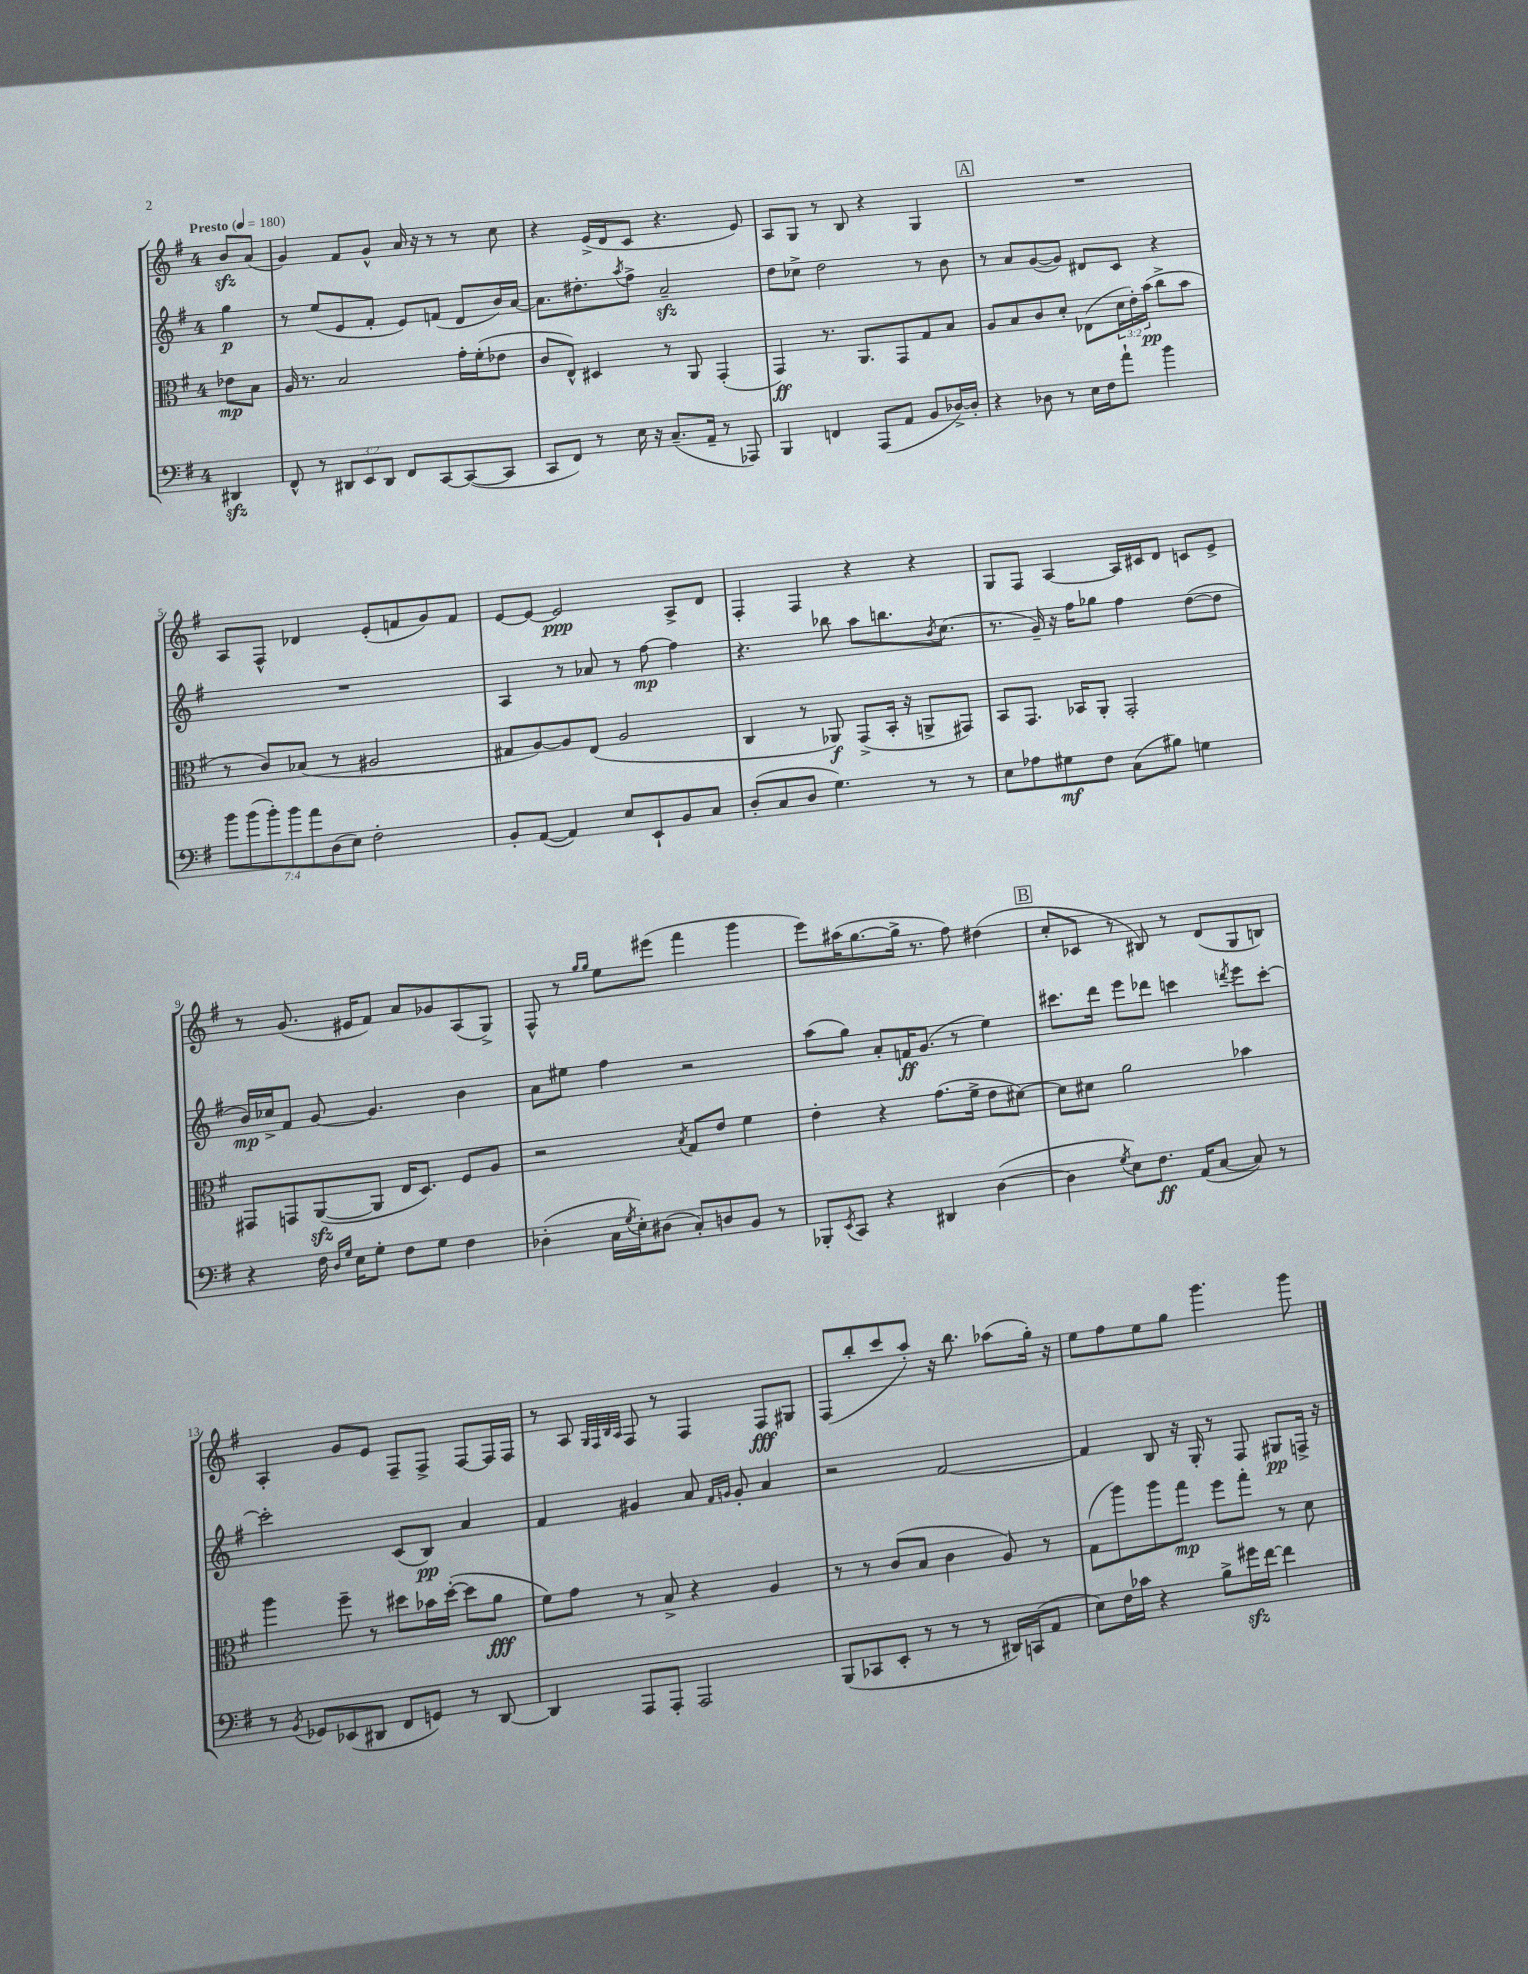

**kern	**kern	**kern	**kern
*staff4	*staff3	*staff2	*staff1
*clefF4	*clefC3	*clefG2	*clefG2
*k[f#]	*k[f#]	*k[f#]	*k[f#]
*M4/4	*M4/4	*M4/4	*M4/4
*MM180	*MM180	*MM180	*MM180
4DD#	8e-	4gg	8b
.	8B	.	(8a
=	=	=	=
8FF#^^	16A	8r	4g)
.	8.r	.	.
8r	.	(8ee	.
12DD#	2B	8e	8f#
12EE	.	.	.
.	.	8f#'	8g^^
12DD#	.	.	.
8FF#	.	8e)	16a
.	.	.	16r
[8CC	.	(8f	8r
(8CC_	16g'	8d	8r
.	(16f#'	.	.
8CC]	8e-	16b)	8cc
.	.	[16a	.
=	=	=	=
8CC	8c	8.a]	4r
8FF#)	8E^^)	.	.
.	.	8.dd#'	.
8r	4D#	.	(16e^
.	.	.	16d
.	.	8qaa	.
16E	.	8ff#^	8c
16r	.	.	.
(8.C~	8r	2a~	4.r
.	8AA	.	.
16AA~	.	.	.
8r	(4GG'	.	.
8AAA-)	.	.	8e)
=	=	=	=
4BBB	4GG)	8dd	8A
.	.	8cc-^	8G
4FF	8.r	2dd	8r
.	.	.	8B
.	8.AA	.	.
(8AAA	.	.	4r
8AA	8GG	.	.
8BB	8G	8r	4G
[16D-^)	8B	8b	.
16D-']	.	.	.
=	=	=	=
4r	8A	8r	1r
.	8B	8a	.
8D-	8c	([8g	.
8r	8d'	8g])	.
16E	(8E-	8d#	.
16F#	.	.	.
8a`	24d	8c	.
.	24e')	.	.
.	(24b	.	.
4b	8cc^	4r	.
.	8b	.	.
=	=	=	=
14b	8r	1r	8A
(14b	.	.	.
.	8c)	.	8F#^^
14b')	.	.	.
14b	.	.	.
.	(8B-	.	4d-
14a	.	.	.
(14D	.	.	.
.	8r	.	.
14E)	.	.	.
2F#'	2A#	.	(8e'
.	.	.	8f
.	.	.	8g)
.	.	.	8f
=	=	=	=
8BB'	8G#	4A	[8e
([8AA	[8A)	.	8e_
4AA])	8A]	8r	2e]
.	(8E	8a-	.
8E	2A	8r	.
8EE`	.	[8ff#	.
8BB	.	4ff#]	8A^
8C	.	.	8d
=	=	=	=
(8D'	4C	4.r	4F#'
8C	.	.	.
8D	8r	.	4F#
4.G)	8AA-)	8bb-	.
.	(8GG^	8aa	4r
.	16BB'	8.bb	.
.	16r	.	.
8r	8AA^	.	4r
.	.	8qb	.
.	.	(8.cc	.
8r	8GG#)	.	.
=	=	=	=
8E	8BB	8.r	8G
8A-	8.GG	.	8F#
.	.	16g~)	.
8G#	.	16r	[4A
.	16BB-	16ff#	.
8F#	8AA'	8gg-	.
(8C	2GG'	4ff#	16A]
.	.	.	16c#
8B#)	.	.	8d
4G	.	([8dd	8c
.	.	8dd]	8e^
=	=	=	=
4r	8GG#	16b)	8r
.	.	16cc-^	.
.	8GG	8f#	(8.g
16F#	([8AA	[8g	.
16qqD	.	.	.
16qqG	.	.	.
16E	.	.	16e#
8G'	8AA]	4.g]	8f#)
8F#	16E	.	8a
.	8.D)	.	.
8G	.	.	8g-
4F#	8F#	4b	(8A
.	8A	.	8G^)
=	=	=	=
(4D-'	2r	8a	8F#^^
.	.	8ee#	8r
.	.	.	16qqgg
.	.	.	16qqgg
16C	.	4ff#	8ee
8qG	.	.	.
16E')	.	.	.
(8D#	.	.	(8eee#
.	8qB	.	.
8C')	8G	2r	4fff#
8D	8e	.	.
8BB	4f#	.	4ggg
8r	.	.	.
=	=	=	=
8BBB-'	4e'	(8aa	8eee)
8qEE	.	.	.
8CC	.	8gg)	(16aa#
.	.	.	[8.gg
4r	4r	8a'	.
.	.	16f	16gg^]
.	.	(8.g	8.r
4DD#	(8.g	.	.
.	.	8r	8ff#)
.	16f#^	.	.
([4D	8e	4ee)	(4dd#
.	[8d#)	.	.
=	=	=	=
4D]	8d#]	8.ccc#	8cc'
.	8d#	.	8c-
.	.	16ddd	.
8qG	.	.	.
8E)	2a	8eee	8r
8.F#	.	8ddd-	8B#)
.	.	4ccc	8r
(16AA	.	.	.
[8C	.	.	(8d
.	.	8qddd	.
8C])	4b-	8eee	8G
8r	.	[8ccc'	8B)
=	=	=	=
8r	4aa	2ccc']	4A'
8qBB	.	.	.
8GG-	.	.	.
(8EE-	8ff#~	.	8g
8DD#	8r	.	8e
8FF#	8dd#	(8c	8F#~
8GG)	16b-	8B)	8F#^
.	([16dd#'	.	.
8r	8dd#]	4a	[8F#
[8DD#	8a	.	16F#]
.	.	.	16F#
=	=	=	=
4DD#]	8f#)	4f#	8r
.	8g	.	8A
.	.	.	32qqG
.	.	.	32qqF#
.	.	.	32qqB
.	.	.	32qqA
8AAA	8r	4g#	8F#
8AAA'	8B^	.	8r
2AAA	4r	8a	4F#
.	.	16qqf#	.
.	.	16qqg	.
.	.	8g'	.
.	4A	4a	8F#
.	.	.	8G#
=	=	=	=
(8BBB	8r	2r	(8F#
8CC-	8r	.	8bb'
8EE'	(8c	.	8ccc
8r	8B	.	8aa')
8r	4c	[2f#	16r
.	.	.	8.bb
8r	.	.	.
16DD#)	8A)	.	(8aa-
(16CC	.	.	.
8AA	8r	.	16gg')
.	.	.	16r
=	=	=	=
8E)	(8G	4f#]	8ee
16F#	8aa)	.	8ff#
16c-	.	.	.
4r	8aa	8B	8ee
.	8gg	16r	8gg
.	.	16G'	.
8B^	8ff#	8r	4.ggg
16g#	8gg'	8F#	.
[16f#	.	.	.
4f#]	8r	8G#	.
.	8d	16F^	8ggg
.	.	16r	.
==	==	==	==
*-	*-	*-	*-
